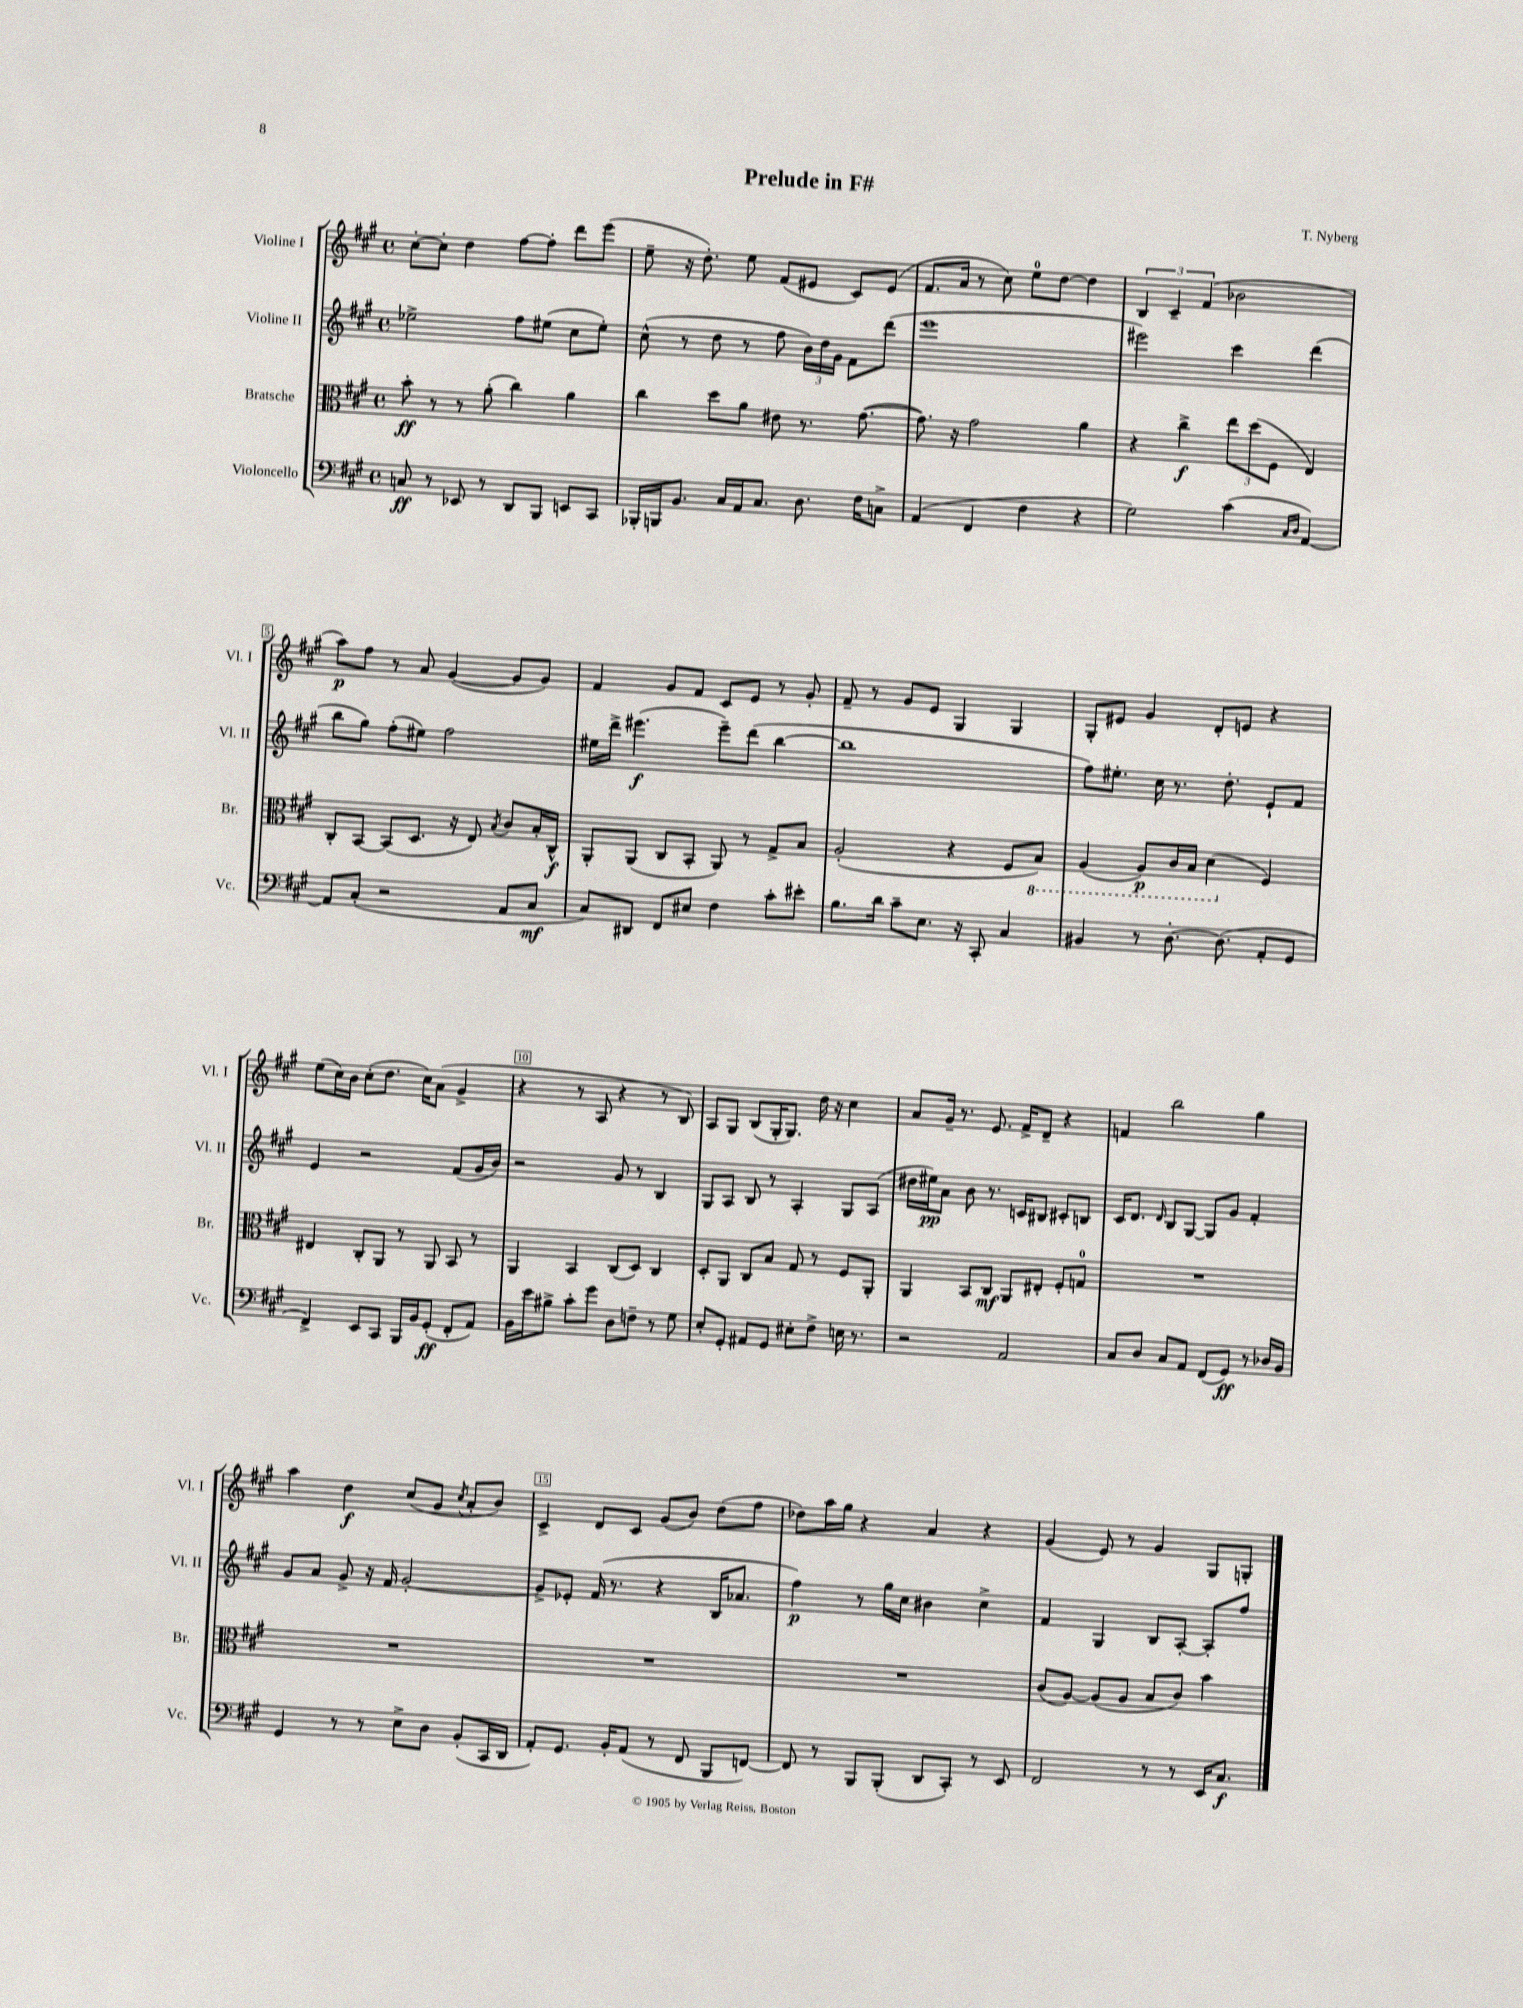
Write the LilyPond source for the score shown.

\header { title = "Prelude in F#" composer = "T. Nyberg" }
<<
\new StaffGroup <<
\new Staff = "s0" \with { instrumentName = "Violine I" shortInstrumentName = "Vl. I" } {
    \clef treble \key a \major \defaultTimeSignature \time 4/4
    \autoBeamOff cis''8[~-. cis''8]-. d''4 fis''8[~ fis''8]-. d'''8[ e'''8]( |
    e''8-- r16 d''8.-.) e''8 fis'8[( eis'8] cis'8[) eis'8]( |
    fis'8.[ a'16] r8 cis''8) e''8[-0 d''8]~ d''4 |
    \tuplet 3/2 { b4 cis'4-- fis'4( } bes'2 |
    a''8[\p) fis''8] r8 a'8 gis'4~( gis'8[ gis'8]) |
    fis'4 gis'8[ fis'8] cis'8[ e'8] r8 gis'8-. |
    fis'8-- r8 gis'8[ e'8] gis4 gis4 |
    gis8[-. eis'8] gis'4 d'8[-. e'8] r4 |
    e''8[( cis''16) b'16] cis''8[-.( d''8.] cis''16[) a'8]( gis'4-> |
    r4 r8 a8 r4 r8 b8) |
    a8[ gis8] b8[( gis16-. gis8.]) d''16 r16 cis''4 |
    a'8[ gis'16]-- r8. e'8. fis'16[-> d'8]-- r4 |
    f'4 b''2 gis''4 |
    a''4 d''4\f cis''8[( gis'8] \acciaccatura { cis''8 } a'8[-. b'8]) |
    cis'4-> d'8[ cis'8] gis'8[( b'8]) d''8[( fis''8] |
    des''8[) a''16 gis''16] r4 a'4 r4 |
    gis'4( e'8) r8 gis'4 gis8[ g8]-. \bar "|." |
}
\new Staff = "s1" \with { instrumentName = "Violine II" shortInstrumentName = "Vl. II" } {
    \clef treble \key a \major \defaultTimeSignature \time 4/4
    \autoBeamOff ees''2-> fis''8[ eis''8]( cis''8[ eis''8]-.) |
    cis''8-^( r8 d''8 r8 fis''8 \tuplet 3/2 { b'16[) d''16 gis'16] } fis'8[ d'''8]( |
    e'''1 |
    eis'''2) cis'''4 d'''4( |
    b''8[ gis''8]) fis''8[-.( eis''8]) fis''2 |
    eis''16[ d'''16]-> eis'''4.\f( eis'''8[--) d'''8]( b''4~ |
    b''1 |
    fis''8[) eis''8.]-. cis''16 r8. d''8.-. e'8[-! fis'8] |
    e'4 r2 fis'8[( gis'16 b'16]) |
    r2 gis'8 r8 b4 |
    gis8[ a8] b8 r8 a4-. gis8[ a8]( |
    dis''16[ eis''16\pp) a'8] b'8 r8. c'16[ bis8] cis'8[-. b8] |
    cis'16[ d'8.] \grace { d'16 } b8[ gis8]~ gis8[ gis'8] fis'4-. |
    gis'8[ a'8] gis'8-> r16 fis'16 gis'2~-. |
    gis'8[-> ees'8]-. fis'16( r8. r4 b16[ aes'8.] |
    fis''4\p) r8 gis''16[ cis''16] bis'4 cis''4-> |
    fis'4 gis4 b8[ a8]~-. a8[-. fis''8] \bar "|." |
}
\new Staff = "s2" \with { instrumentName = "Bratsche" shortInstrumentName = "Br." } {
    \clef alto \key a \major \defaultTimeSignature \time 4/4
    \autoBeamOff b'8-.\ff r8 r8 a'8-.( cis''4) a'4 |
    cis''4 d''8[ a'8] eis'8 r8. gis'8.~( |
    gis'8.) r16 gis'2 a'4 |
    r4 cis''4->\f \tuplet 3/2 { e''8[ d''8( fis8] } e4) |
    cis8[-. b,8]~ b,8[( d8.] r16 e8) \acciaccatura { b8 } cis'8[ b16-. cis16]-^\f |
    a,8[-. a,8]( cis8[ b,8]-. a,8) r8 gis8[-> b8] |
    a2-.( r4 fis8[ \ottava #-1 b,8]) |
    a,4( a,8[\p) cis16 b,16] d4( \ottava #0 fis4) |
    eis4 cis8[-. a,8] r8 a,8 b,8 r8 |
    a,4 b,4 cis8[( d8]) cis4 |
    d8[-. a,8] cis8[ b8] gis8 r8 fis8[ a,8]-. |
    a,4 b,8[ cis8]\mf a,8[ eis8]-. fis8[-. g8]-0 |
    R1 |
    R1 |
    R1 |
    R1 |
    cis'8[( a8]~) a8[( a8] b8[ cis'8]) b'4 \bar "|." |
}
\new Staff = "s3" \with { instrumentName = "Violoncello" shortInstrumentName = "Vc." } {
    \clef bass \key a \major \defaultTimeSignature \time 4/4
    \autoBeamOff c8\ff r8 ees,8 r8 d,8[ b,,8] e,8[ cis,8] |
    bes,,16[-. b,,16 b,8.] cis16[ a,16 cis8.] d8. fis16[ c8]-> |
    a,4( fis,4 fis4 r4 |
    gis2) cis'4( \grace { cis16[ d16] } a,4~) |
    a,8[ cis8]-.( r2 a,8[ cis8]\mf |
    cis8[) dis,8] fis,8[ eis8] fis4 cis'8[-. eis'8]-. |
    b8.[ d'16] cis'8[-- e8.] r16 cis,8-. cis4 |
    bis,4 r8 d8.~-. d8.( a,8[-. gis,8] |
    fis,4->) e,8[ cis,8] b,,16[ b,16 gis,8]-.\ff( fis,8[-. a,8]) |
    b,16[ e'16 bis8]-> cis'8[-. gis'8] d8[ f8]-- r8 gis8 |
    e8[-. gis,8]-. ais,8[ gis,8] eis8[-. fis8]-> e16 r8. |
    r2 a,2 |
    cis8[ d8] cis8[ a,8] fis,8[( gis,8]\ff) r8 des16[ b,16] |
    gis,4 r8 r8 e8[-> d8] b,8[-.( cis,16 d,16] |
    a,8[-.) gis,8.] b,16[-. a,8]( r8 fis,8 b,,8[ f,8]~) |
    f,8 r8 b,,8[ b,,8]-.( d,8[ cis,8]-.) r8 e,8 |
    fis,2 r8 r8 e,16[ cis8.]\f \bar "|." |
}
>>
>>
\layout { \context { \Score \override BarNumber.break-visibility = ##(#f #t #t) barNumberVisibility = #(every-nth-bar-number-visible 5) \override BarNumber.stencil = #(make-stencil-boxer 0.1 0.3 ly:text-interface::print) } }
